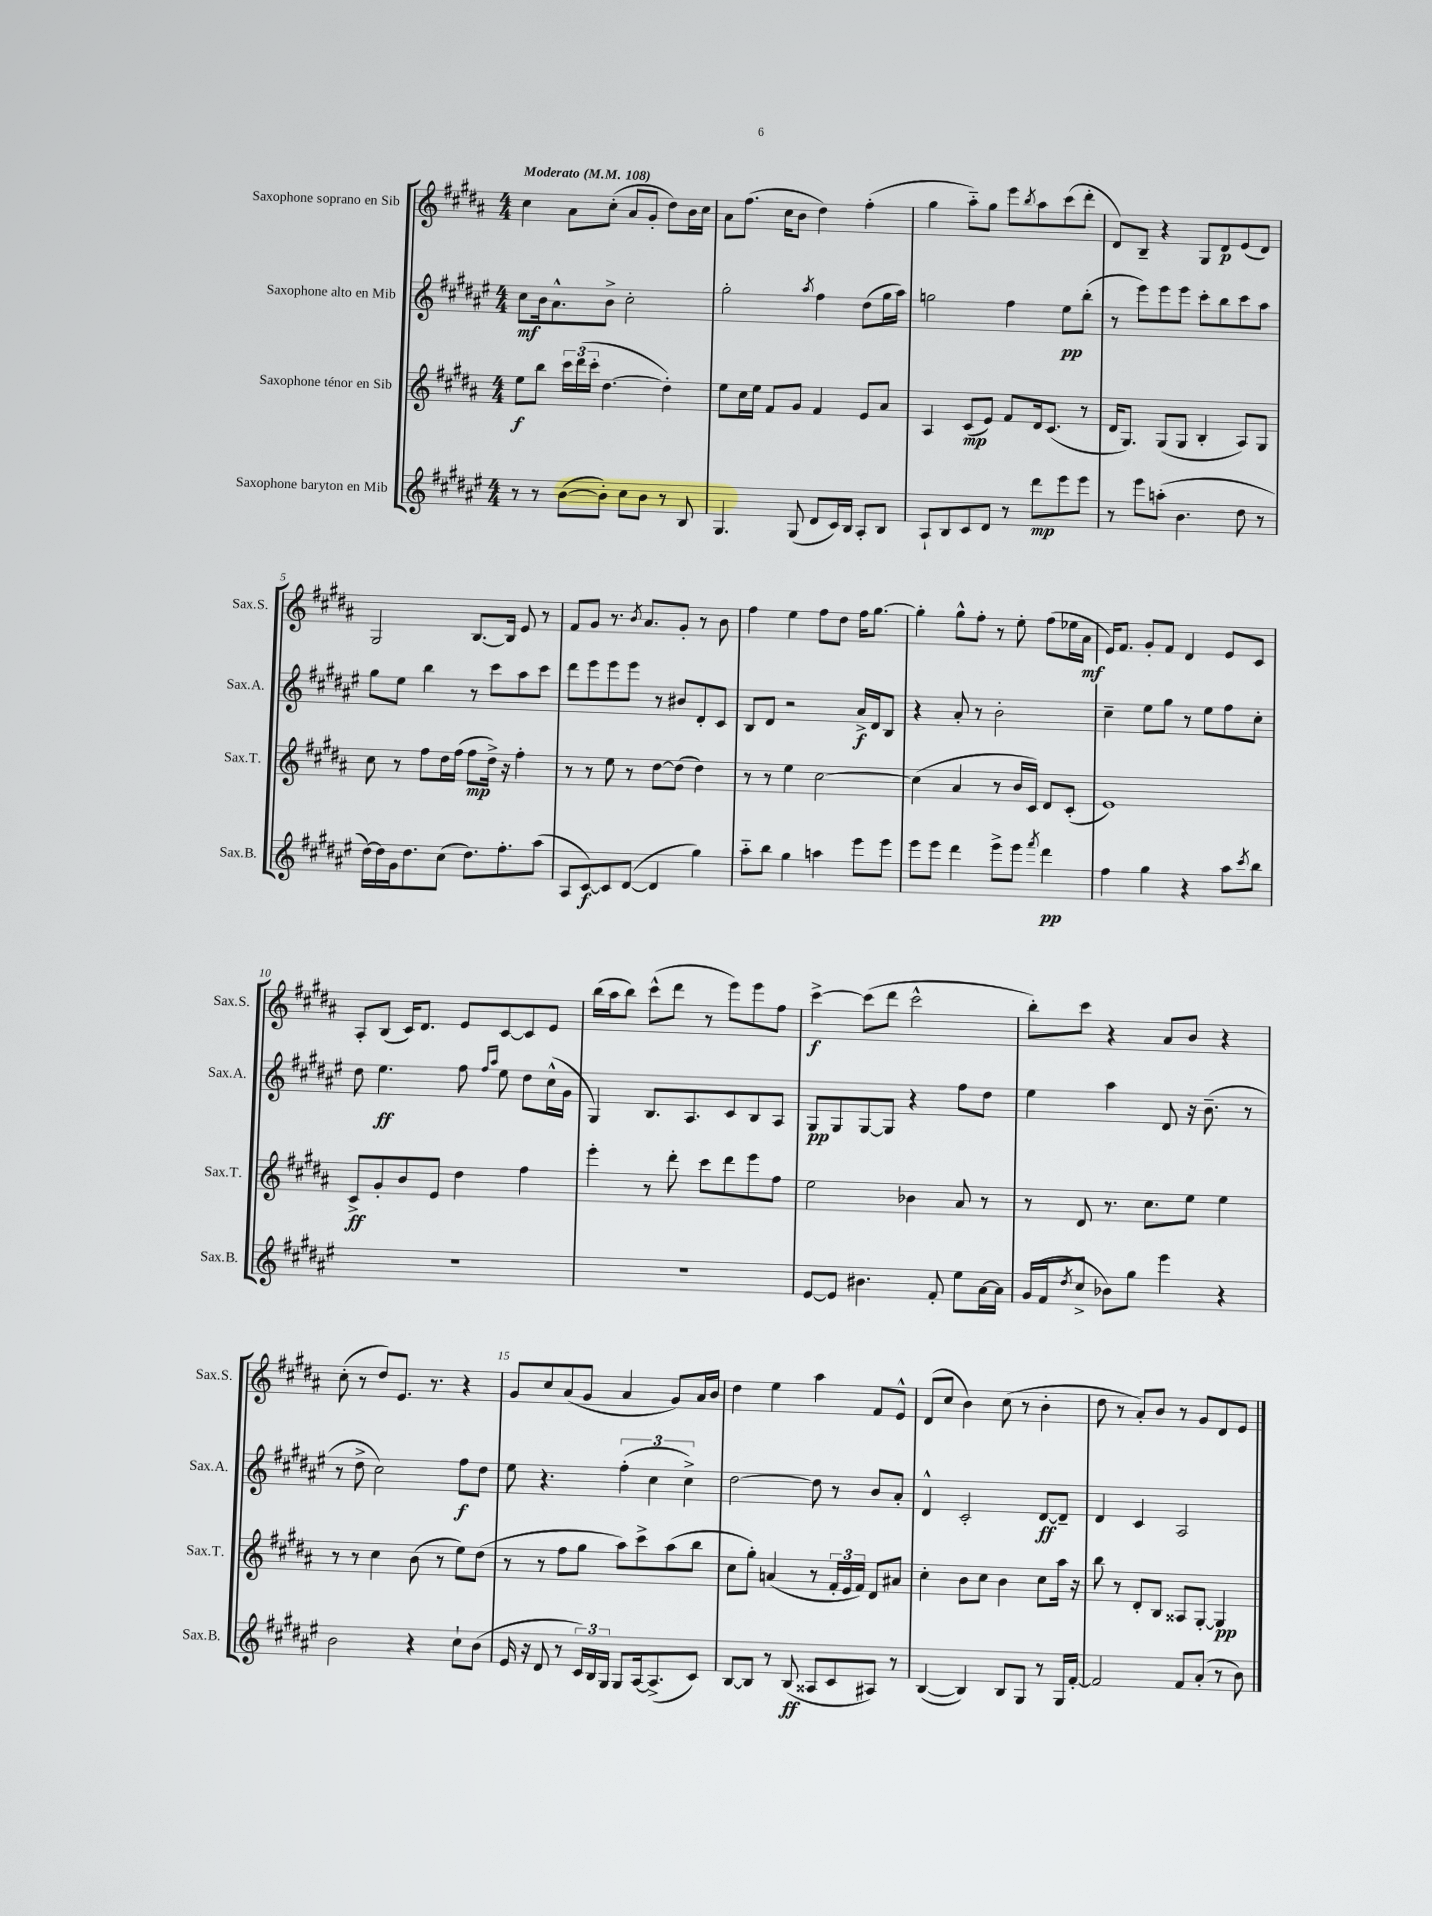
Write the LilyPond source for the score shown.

<<
\new StaffGroup <<
\new Staff = "s0" \with { instrumentName = "Saxophone soprano en Sib" shortInstrumentName = "Sax.S." } {
    \clef treble \key b \major \numericTimeSignature \time 4/4 \tempo "Moderato" 4 = 108
    cis''4 ais'8 cis''8-.( ais'8 gis'8-. dis''8) b'16 cis''16 |
    ais'8 fis''8.( cis''16 b'8 dis''4) fis''4-.( |
    gis''4 ais''8-_) gis''8 e'''8 \acciaccatura { b''8 } ais''8 cis'''8( dis'''8-. |
    dis'8) b8-- r4 gis8 dis'8\p e'8( dis'8) |
    gis2 b8.~ b16 e'8 r8 |
    fis'8 gis'8 r8. \acciaccatura { b'8 } ais'8. gis'8-. r8 b'8 |
    fis''4 e''4 fis''8 dis''8 fis''16 gis''8.~ |
    gis''4-. gis''8-^ fis''8-. r8 e''8-. fis''8( ees''16 ais'16\mf |
    e'16) fis'8. gis'8-. fis'8 dis'4 e'8 cis'8 |
    ais8-. b8( cis'16) dis'8. e'8 cis'8~ cis'8 e'8 |
    b''16( ais''16 b''8) cis'''8-^( dis'''8 r8 e'''8) e'''8 fis''8 |
    cis'''4~->\f cis'''8( dis'''8 cis'''2-^ |
    b''8-.) cis'''8 r4 ais'8 b'8 r4 |
    cis''8-.( r8 dis''8) e'8. r8. r4 |
    gis'8 cis''8 ais'8( gis'8 ais'4 gis'8) ais'16 b'16 |
    dis''4 e''4 ais''4 fis'8 e'8-^ |
    dis'8( cis''8 b'4) cis''8( r8 b'4-. |
    dis''8 r8 ais'8-.) b'8 r8 gis'8 dis'8 e'8 \bar "|." |
}
\new Staff = "s1" \with { instrumentName = "Saxophone alto en Mib" shortInstrumentName = "Sax.A." } {
    \clef treble \key fis \major \numericTimeSignature \time 4/4
    cis''8\mf b'16 ais'8.-^ b'8-> cis''2-. |
    gis''2-. \acciaccatura { ais''8 } fis''4 dis''8( gis''16 ais''16) |
    g''2 fis''4 eis''8\pp b''8-.( |
    r8 eis'''8) eis'''8 eis'''8 cis'''8-. b''8 cis'''8 ais''8 |
    gis''8 eis''8 b''4 r8 cis'''8 ais''8 cis'''8 |
    dis'''8 eis'''8 eis'''8 eis'''8 r8 bis'8 dis'8-. cis'8 |
    b8 dis'8 r2 ais'16->\f dis'16 b8 |
    r4 ais'8-. r8 b'2-. |
    cis''4-- eis''8 gis''8 r8 eis''8 fis''8 cis''8-. |
    dis''8 eis''4.\ff fis''8 \grace { fis''16 ais''16 } eis''8 dis''8 cis''16-^( gis'16 |
    gis4) b8. ais8. cis'8 b8 ais8 |
    gis8\pp gis8 gis8~ gis8 r4 fis''8 dis''8 |
    eis''4 ais''4 dis'8 r16 b'8.--( r8 |
    r8 dis''8-> cis''2) fis''8\f dis''8 |
    eis''8 r4. \tuplet 3/2 { fis''4-.( cis''4 cis''4->) } |
    dis''2~ dis''8 r8 b'8 ais'8-. |
    dis'4-^ cis'2-. dis'8~\ff dis'8-- |
    dis'4 cis'4 ais2 \bar "|." |
}
\new Staff = "s2" \with { instrumentName = "Saxophone ténor en Sib" shortInstrumentName = "Sax.T." } {
    \clef treble \key b \major \numericTimeSignature \time 4/4
    e''8\f b''8 \tuplet 3/2 { cis'''16 dis'''16( cis'''16-. } dis''4.~ dis''4-.) |
    e''8 cis''16 e''16 fis'8 gis'8 fis'4 e'8 ais'8 |
    ais4 cis'8\mp( e'8) fis'8 dis'16 cis'8.( r8 |
    dis'16 gis8.) gis8( gis8 b4-. ais8) gis8 |
    cis''8 r8 fis''8 dis''16 fis''16( fis''8\mp dis''16->) r16 fis''4-. |
    r8 r8 e''8 r8 dis''8~ dis''8( dis''4) |
    r8 r8 e''4 cis''2~ |
    cis''4( ais'4 r8 b'16 cis'16) dis'8 cis'8-.( |
    e'1) |
    cis'8->\ff gis'8-. b'8 e'8 dis''4 fis''4 |
    e'''4-. r8 dis'''8-. cis'''8 dis'''8 e'''8 fis''8 |
    e''2 bes'4 ais'8 r8 |
    r8 dis'8 r8. cis''8. e''8 e''4 |
    r8 r8 cis''4 b'8( r8 e''8) dis''8( |
    r8 r8 fis''8 gis''8 ais''8) cis'''8-> ais''8( b''8 |
    cis''8 gis''8-.) a'4( r8 \tuplet 3/2 { fis'16-. e'16 fis'16) } dis'8 ais'8 |
    cis''4-. b'8 cis''8 b'4 cis''8 ais''16 r16 |
    b''8 r8 dis'8-. b8 aisis8 gis8~-. gis4\pp \bar "|." |
}
\new Staff = "s3" \with { instrumentName = "Saxophone baryton en Mib" shortInstrumentName = "Sax.B." } {
    \clef treble \key fis \major \numericTimeSignature \time 4/4
    r8 r8 b'8~( b'8-.) cis''8 b'8 r8 b8 |
    gis4. gis8( dis'8 cis'16) b16 ais8-. b8 |
    ais8-! b8 cis'8 dis'8 r8 dis'''8\mp eis'''8 eis'''8 |
    r8 eis'''8 a''8-.( b'4. dis''8 r8 |
    dis''16~) dis''16 gis'16 dis''8. cis''8( dis''8.) fis''8.-. ais''8( |
    ais8 cis'8~\f) cis'8 dis'8~( dis'4 gis''4) |
    ais''8-_ b''8 gis''4 a''4 eis'''8 eis'''8 |
    eis'''8 eis'''8 dis'''4 eis'''8-> eis'''8 \acciaccatura { fis'''8 } dis'''4\pp |
    fis''4 gis''4 r4 ais''8 \acciaccatura { cis'''8 } b''8 |
    R1 |
    R1 |
    eis'8~ eis'8 bis'4. fis'8-. eis''8 ais'16~ ais'16 |
    gis'16( fis'16 \acciaccatura { dis''8 } cis''8-> bes'8) gis''8 eis'''4 r4 |
    b'2 r4 cis''8-! b'8( |
    eis'16 r16 dis'8 r8 \tuplet 3/2 { cis'16) b16 gis16 } gis8 ais16~ ais8.->( cis'8) |
    b8~ b8 r8 b8\ff( aisis8 cis'8 ais8) r8 |
    b4~( b4) b8 gis8 r8 gis16 fis'16~-. |
    fis'2 fis'8 ais'8-.( r8 b'8) \bar "|." |
}
>>
>>
\layout { \context { \Score \override BarNumber.break-visibility = ##(#f #t #t) barNumberVisibility = #(every-nth-bar-number-visible 5) } }
